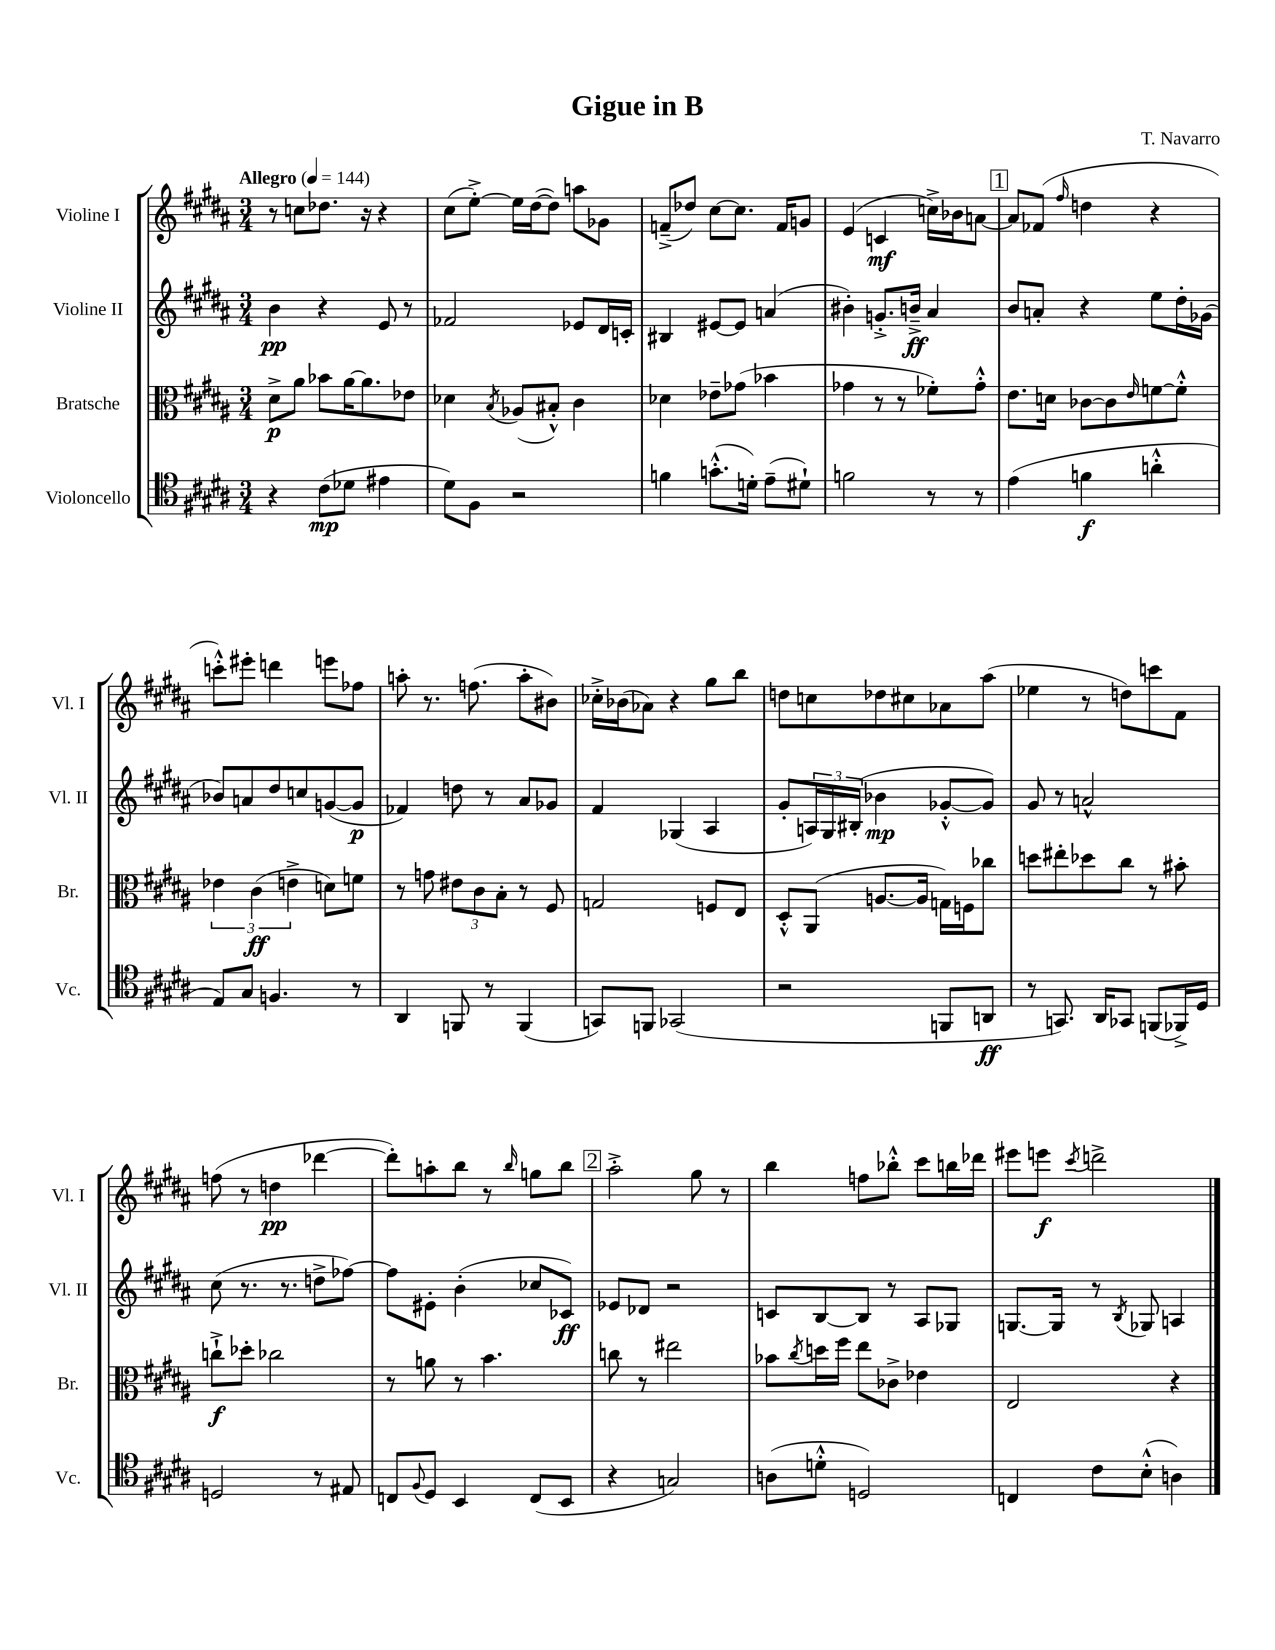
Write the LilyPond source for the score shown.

\header { title = "Gigue in B" composer = "T. Navarro" }
<<
\new StaffGroup <<
\new Staff = "s0" \with { instrumentName = "Violine I" shortInstrumentName = "Vl. I" } {
    \clef treble \key b \major \numericTimeSignature \time 3/4 \tempo "Allegro" 4 = 144
    r8 c''8 des''8. r16 r4 |
    cis''8( e''8~-.->) e''16 dis''16~( dis''8) a''8 ges'8 |
    f'8--->( des''8) cis''8~ cis''8. f'16 g'8 |
    e'4( c'4\mf c''16->) bes'16 a'8~ |
    \mark \markup { \box "1" } a'8 fes'8( \grace { fis''16 } d''4 r4 |
    c'''8-.-^) eis'''8-. d'''4 e'''8 fes''8 |
    a''8-. r8. f''8.( a''8-. bis'8) |
    ces''16-.-> bes'16( aes'8) r4 gis''8 b''8 |
    d''8 c''8 des''8 cis''8 aes'8 ais''8( |
    ees''4 r8 d''8) c'''8 fis'8 |
    f''8( r8 d''4\pp des'''4~ |
    des'''8-.) a''8-. b''8 r8 \grace { b''16 } g''8 b''8 |
    \mark \markup { \box "2" } ais''2-.-> gis''8 r8 |
    b''4 f''8 bes''8-.-^ cis'''8 b''16 des'''16 |
    eis'''8 e'''8\f \acciaccatura { cis'''8 } d'''2-> \bar "|." |
}
\new Staff = "s1" \with { instrumentName = "Violine II" shortInstrumentName = "Vl. II" } {
    \clef treble \key b \major \numericTimeSignature \time 3/4
    b'4\pp r4 e'8 r8 |
    fes'2 ees'8 dis'16 c'16-. |
    bis4 eis'8~ eis'8 a'4( |
    bis'4-.) g'8.-.-> b'16--->\ff ais'4 |
    \mark \markup { \box "1" } b'8 a'8-. r4 e''8 dis''16-. ges'16( |
    bes'8) a'8 dis''8 c''8 g'8~( g'8\p |
    fes'4) d''8 r8 ais'8 ges'8 |
    fis'4 ges4( ais4 |
    gis'8-. \tuplet 3/2 { a16) gis16 bis16-.( } bes'4\mp ges'8~-.-^ ges'8) |
    gis'8 r8 a'2-^ |
    cis''8( r8. r8. d''8-> fes''8~) |
    fes''8 eis'8-. b'4-.( ces''8 ces'8\ff) |
    \mark \markup { \box "2" } ees'8 des'8 r2 |
    c'8 b8~ b8 r8 ais8 ges8 |
    g8.~ g16 r8 \acciaccatura { b8 } ges8 a4 \bar "|." |
}
\new Staff = "s2" \with { instrumentName = "Bratsche" shortInstrumentName = "Br." } {
    \clef alto \key b \major \numericTimeSignature \time 3/4
    dis'8->\p ais'8 bes'8 ais'16~ ais'8. ees'8 |
    des'4 \acciaccatura { b8 } aes8( bis8-.-^) cis'4 |
    des'4 ees'8-- ges'8( bes'4 |
    ges'4 r8 r8 fes'8-.) ges'8-.-^ |
    \mark \markup { \box "1" } e'8. d'16 ces'8~ ces'8 \grace { e'16 } f'8~ f'8-.-^ |
    \tuplet 3/2 { ees'4 cis'4\ff( e'4-> } d'8) f'8 |
    r8 g'8 \tuplet 3/2 { eis'8 cis'8 b8-. } r8 fis8 |
    g2 f8 e8 |
    dis8-.-^ ais,8( a8.~ a16 g16) f16 ces''8 |
    d''8 eis''8-. des''8 cis''8 r8 bis'8-. |
    c''8-!->\f des''8-. ces''2 |
    r8 a'8 r8 b'4. |
    \mark \markup { \box "2" } c''8 r8 eis''2 |
    bes'8 \acciaccatura { cis''8 } d''16 fis''16 e''8 ces'8-> ees'4 |
    e2 r4 \bar "|." |
}
\new Staff = "s3" \with { instrumentName = "Violoncello" shortInstrumentName = "Vc." } {
    \clef tenor \key b \major \numericTimeSignature \time 3/4
    r4 cis'8\mp( des'8 eis'4 |
    dis'8) fis8 r2 |
    f'4 g'8.-.-^( d'16-.) e'8--( dis'8-!) |
    f'2 r8 r8 |
    \mark \markup { \box "1" } e'4( f'4\f a'4-.-^ |
    e8) gis8 f4. r8 |
    ais,4 f,8 r8 f,4( |
    g,8) f,8 ges,2( |
    r2 f,8 a,8\ff |
    r8 g,8.) ais,16 ges,8 f,8( fes,16->) dis16 |
    d2 r8 eis8 |
    c8 \appoggiatura { fis8 } dis8 b,4 c8( b,8 |
    \mark \markup { \box "2" } r4 g2) |
    a8( d'8-.-^ d2) |
    c4 cis'8 b8-.-^( a4) \bar "|." |
}
>>
>>
\layout { \context { \Score \remove "Bar_number_engraver" } }
